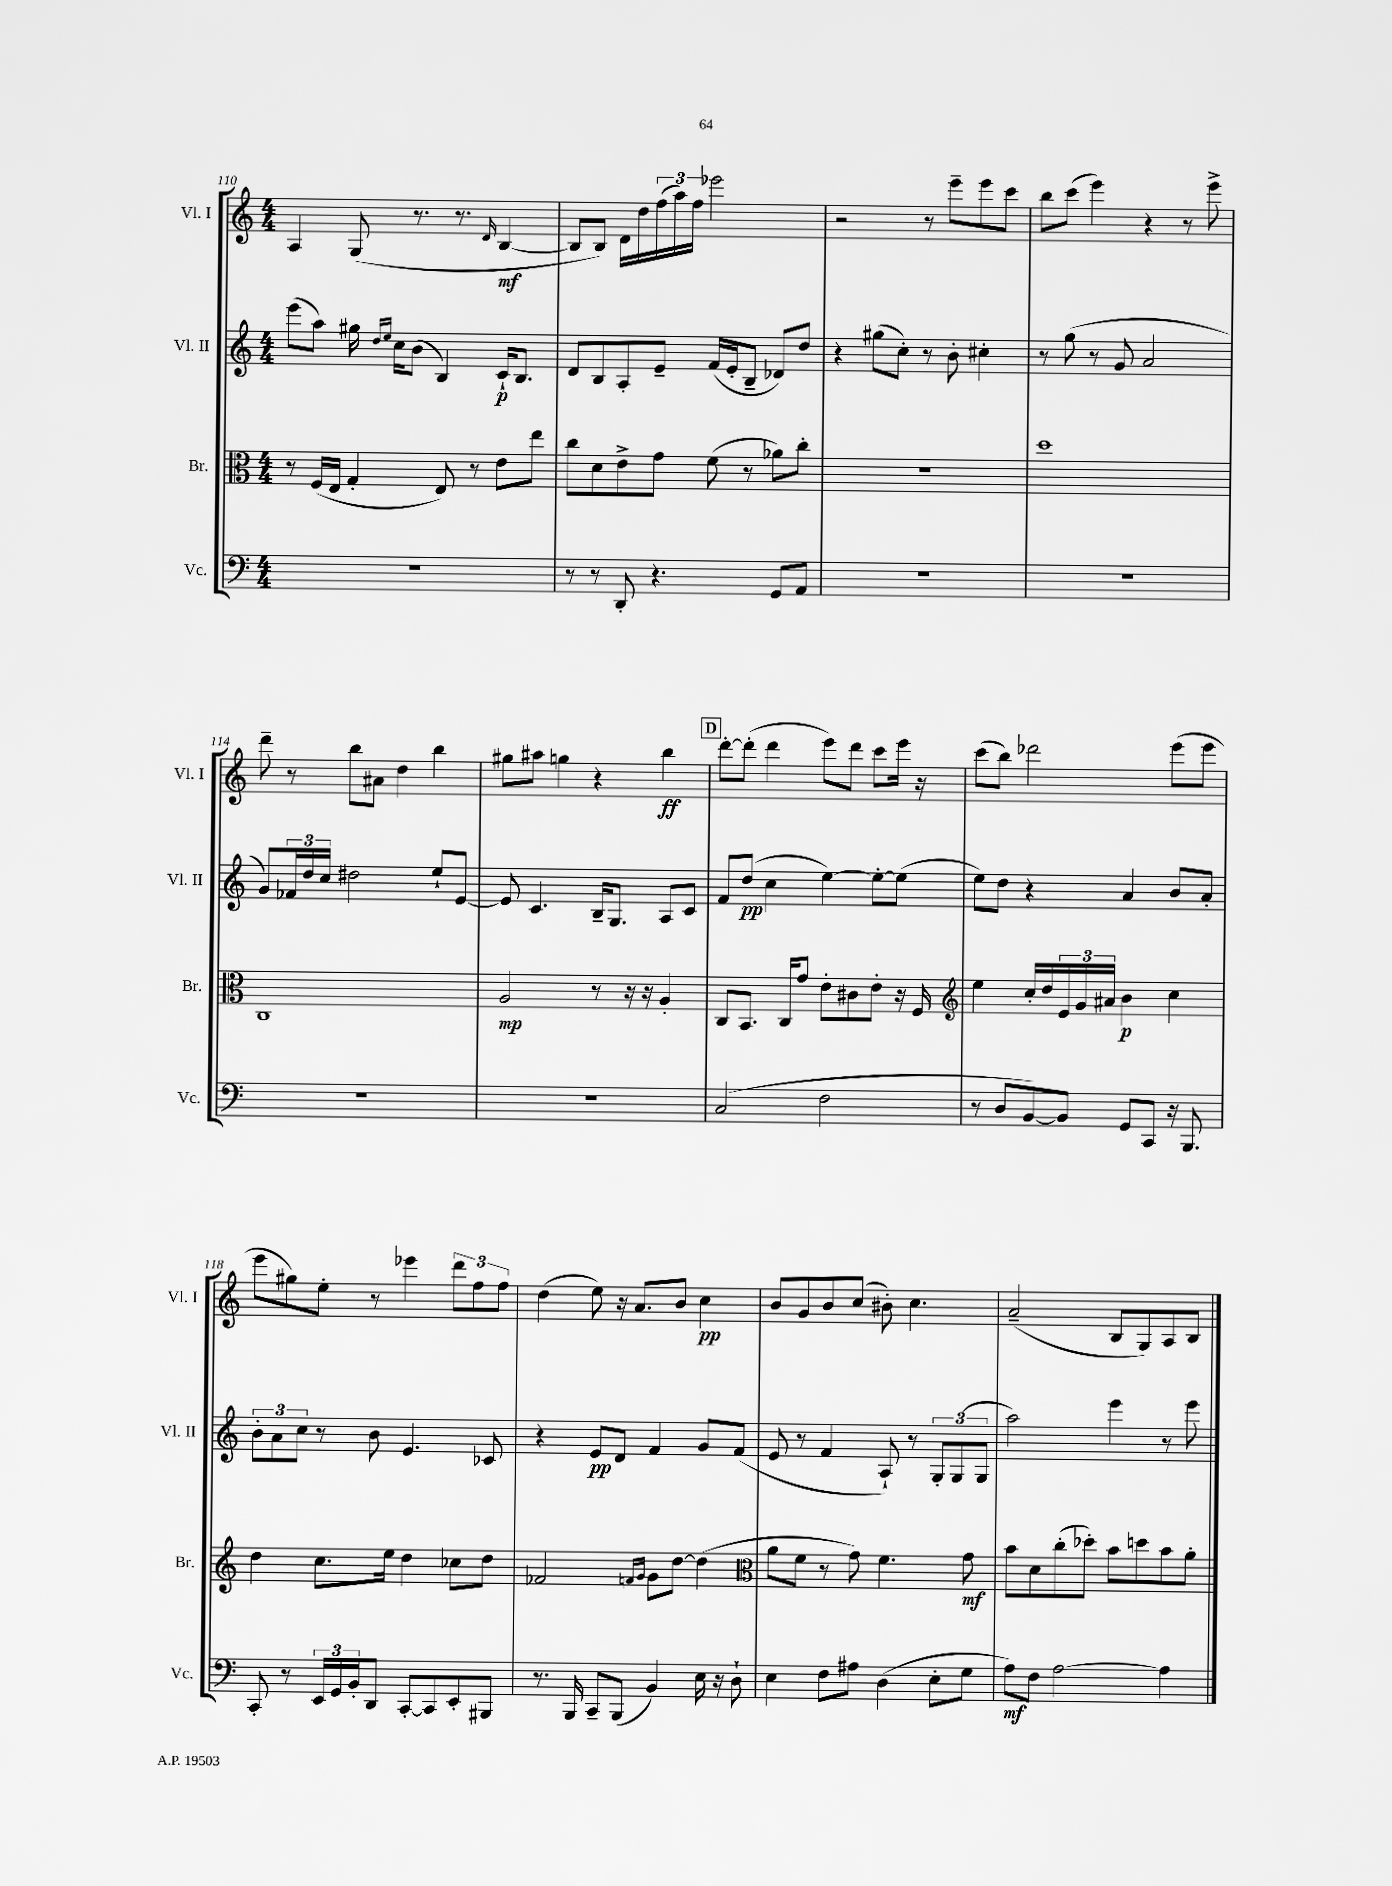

**kern	**dynam	**kern	**dynam	**kern	**dynam	**kern	**dynam
*part4	*part4	*part3	*part3	*part2	*part2	*part1	*part1
*staff4	*staff4	*staff3	*staff3	*staff2	*staff2	*staff1	*staff1
*I"Vc.	*	*I"Br.	*	*I"Vl. II	*	*I"Vl. I	*
*I'Vc.	*	*I'Br.	*	*I'Vl. II	*	*I'Vl. I	*
*clefF4	*	*clefC3	*	*clefG2	*	*clefG2	*
*k[]	*	*k[]	*	*k[]	*	*k[]	*
*M4/4	*	*M4/4	*	*M4/4	*	*M4/4	*
=110	=110	=110	=110	=110	=110	=110	=110
1r	.	8r	.	(8eee\L	.	4A/	.
.	.	(16F/LL	.	8aa\J)	.	.	.
.	.	16E/JJ	.	.	.	.	.
.	.	4G'/	.	16gg#X\	.	(8G/	.
.	.	.	.	16qqdd/LL	.	.	.
.	.	.	.	16qqee/JJ	.	.	.
.	.	.	.	16cc\KL	.	.	.
.	.	.	.	(8b\J	.	8.r	.
.	.	8E/)	.	4B/)	.	.	.
.	.	.	.	.	.	8.r	.
.	.	8r	.	.	.	.	.
.	.	.	.	.	.	16qqd/	.
.	.	8e\L	.	16c`/KL	p	[4B/	mf
.	.	.	.	8.B/J	.	.	.
.	.	8ee\J	.	.	.	.	.
=111	=111	=111	=111	=111	=111	=111	=111
8r	.	8cc\L	.	8d/L	.	8B/L]	.
8r	.	8d\	.	8B/	.	8B/J)	.
8DD'/	.	8e^\	.	8A'/	.	16d\LL	.
.	.	.	.	.	.	16dd\	.
4.r	.	8g\J	.	8e~/J	.	(24ff\	.
.	.	.	.	.	.	24aa\)	.
.	.	.	.	.	.	24ff\JJ	.
.	.	(8f\	.	(16f/LL	.	2eee-X\	.
.	.	.	.	16e'/J	.	.	.
.	.	8r	.	8B~/J	.	.	.
8GG/L	.	8a-X\L)	.	8d-X/L)	.	.	.
8AA/J	.	8cc'\J	.	8dd/J	.	.	.
=112	=112	=112	=112	=112	=112	=112	=112
1r	.	1r	.	4r	.	2r	.
.	.	.	.	(8gg#X\L	.	.	.
.	.	.	.	8cc'\J)	.	.	.
.	.	.	.	8r	.	8r	.
.	.	.	.	8b'\	.	8eee~\L	.
.	.	.	.	4cc#X'\	.	8eee\	.
.	.	.	.	.	.	8ccc\J	.
=113	=113	=113	=113	=113	=113	=113	=113
1r	.	1dd	.	8r	.	8bb\L	.
.	.	.	.	(8gg\	.	(8ccc\J	.
.	.	.	.	8r	.	4eee\)	.
.	.	.	.	8g/	.	.	.
.	.	.	.	2a/	.	4r	.
.	.	.	.	.	.	8r	.
.	.	.	.	.	.	8eee^\	.
!!LO:LB:g=z
=114	=114	=114	=114	=114	=114	=114	=114
1r	.	1C	.	8g/L)	.	8ddd~\	.
.	.	.	.	24f-X/L	.	8r	.
.	.	.	.	24dd/	.	.	.
.	.	.	.	24cc/JJ	.	.	.
.	.	.	.	2dd#X\	.	8bb\L	.
.	.	.	.	.	.	8a#X\J	.
.	.	.	.	.	.	4dd\	.
.	.	.	.	8ee`/L	.	4bb\	.
.	.	.	.	[8e/J	.	.	.
=115	=115	=115	=115	=115	=115	=115	=115
1r	.	2A/	mp	8e/]	.	8gg#X\L	.
.	.	.	.	4.c/	.	8aa#X\J	.
.	.	.	.	.	.	4ggn\	.
.	.	8r	.	16B~/KL	.	4r	.
.	.	.	.	8.G/J	.	.	.
.	.	16r	.	.	.	.	.
.	.	16r	.	.	.	.	.
.	.	4A'/	.	8A/L	.	4bb\	ff
.	.	.	.	8c/J	.	.	.
!!LO:REH:place=s1:t=D
=116	=116	=116	=116	=116	=116	=116	=116
(2C/	.	8C/L	.	8f/L	.	[8ddd'\L	.
.	.	8.BB/J	.	(8dd/J	pp	(8ddd'\J]	.
.	.	.	.	4cc\	.	4ddd\	.
.	.	16C/KL	.	.	.	.	.
.	.	8g/J	.	.	.	.	.
2F\	.	8e'\L	.	[4ee\)	.	8eee\L)	.
.	.	8c#X\	.	.	.	8ddd\J	.
.	.	8e'\J	.	8ee'\L_	.	8ccc\L	.
.	.	16r	.	(8ee\J]	.	16eee\Jk	.
.	.	16F/	.	.	.	16r	.
=117	=117	=117	=117	=117	=117	=117	=117
*	*	*clefG2	*	*	*	*	*
8r	.	4ee\	.	8ee\L)	.	(8ccc\L	.
8D/L	.	.	.	8dd\J	.	8bb\J)	.
[8BB/)	.	16cc'/LL	.	4r	.	2ddd-X\	.
.	.	16dd/	.	.	.	.	.
8BB/J]	.	24e/	.	.	.	.	.
.	.	24g/	.	.	.	.	.
.	.	24a#X/JJ	.	.	.	.	.
8GG/L	.	4b\	p	4a/	.	.	.
8CC/J	.	.	.	.	.	.	.
16r	.	4cc\	.	8b/L	.	(8eee\L	.
8.BBB/	.	.	.	.	.	.	.
.	.	.	.	8a'/J	.	8eee\J	.
!!LO:LB:g=z
=118	=118	=118	=118	=118	=118	=118	=118
8CC'/	.	4dd\	.	12b'\L	.	8eee\L	.
.	.	.	.	12a\	.	.	.
8r	.	.	.	.	.	8gg#X\)	.
.	.	.	.	12cc\J	.	.	.
24EE/LL	.	8.cc\L	.	8r	.	8ee'\J	.
24GG/	.	.	.	.	.	.	.
24BB'/J	.	.	.	.	.	.	.
8DD/J	.	.	.	8b\	.	8r	.
.	.	16ee\Jk	.	.	.	.	.
[8CC'/L	.	4dd\	.	4.e/	.	4eee-X\	.
8CC/]	.	.	.	.	.	.	.
8EE'/	.	8cc-X\L	.	.	.	12ddd\L	.
.	.	.	.	.	.	12ff\	.
8BBB#X/J	.	8dd\J	.	8c-X/	.	.	.
.	.	.	.	.	.	12ff\J	.
=119	=119	=119	=119	=119	=119	=119	=119
8.r	.	2f-X/	.	4r	.	(4dd\	.
16BBB/	.	.	.	.	.	.	.
8CC~/L	.	.	.	8e/L	pp	8ee\)	.
(8BBB/J	.	.	.	8d/J	.	16r	.
.	.	.	.	.	.	8.a/L	.
.	.	16qqfn/LL	.	.	.	.	.
.	.	16qqg/JJ	.	.	.	.	.
4BB/)	.	8g\L	.	4f/	.	.	.
.	.	[8dd\J	.	.	.	8b/J	.
16E\	.	(4dd\]	.	8g/L	.	4cc\	pp
16r	.	.	.	.	.	.	.
8D`\	.	.	.	(8f/J	.	.	.
=120	=120	=120	=120	=120	=120	=120	=120
*	*	*clefC3	*	*	*	*	*
4E\	.	8a\L	.	8e/	.	8b/L	.
.	.	8f\J	.	8r	.	8g/	.
8F\L	.	8r	.	4f/	.	8b/	.
8A#X\J	.	8g\)	.	.	.	(8cc/J	.
(4D\	.	4.f\	.	8A`/)	.	8b#X'\)	.
.	.	.	.	8r	.	4.cc\	.
8E'\L	.	.	.	12G'/L	.	.	.
.	.	.	.	(12G/	.	.	.
8G\J	.	8g\	mf	.	.	.	.
.	.	.	.	12G/J	.	.	.
=121	=121	=121	=121	=121	=121	=121	=121
8A\L)	mf	8b\L	.	2aa\)	.	(2a~/	.
8F\J	.	8d\	.	.	.	.	.
[2A\	.	(8cc'\	.	.	.	.	.
.	.	8dd-X'\J)	.	.	.	.	.
.	.	8b\L	.	4eee\	.	8B/L	.
.	.	8ddn\	.	.	.	8G/)	.
4A\]	.	8b\	.	8r	.	8A/	.
.	.	8a'\J	.	8eee\	.	8B/J	.
==	==	==	==	==	==	==	==
*-	*-	*-	*-	*-	*-	*-	*-
